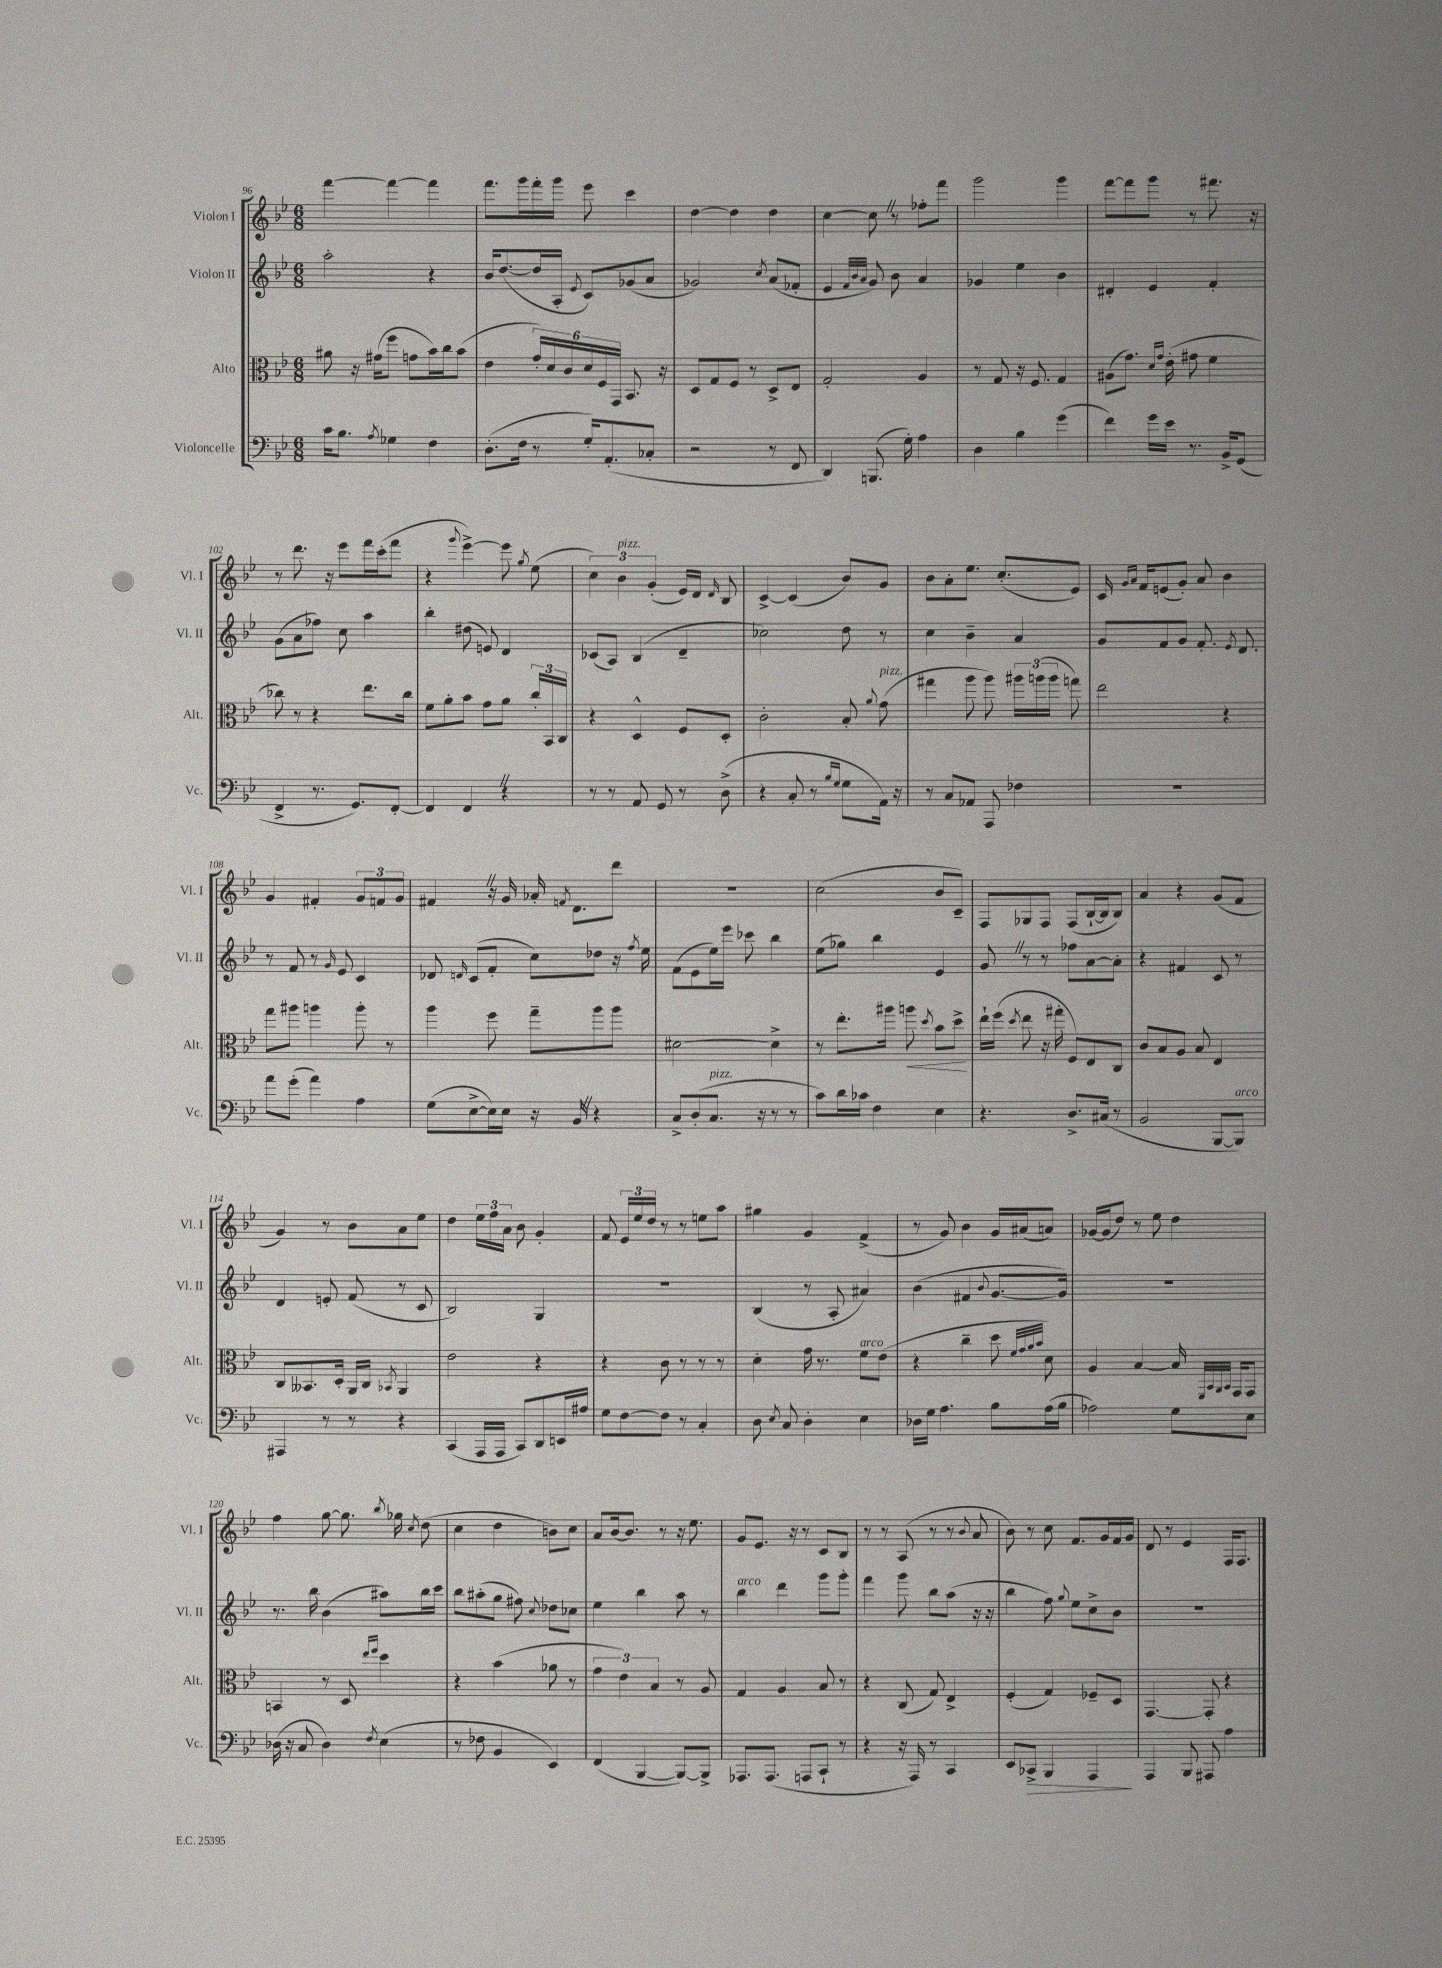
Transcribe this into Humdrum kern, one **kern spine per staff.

**kern	**kern	**kern	**kern
*staff4	*staff3	*staff2	*staff1
*clefF4	*clefC3	*clefG2	*clefG2
*k[b-e-]	*k[b-e-]	*k[b-e-]	*k[b-e-]
*M6/8	*M6/8	*M6/8	*M6/8
16c\LK	8a#\	2aa'\	[4fff\
8.B-\J	.	.	.
.	16r	.	.
.	(16g#\LK	.	.
8qA/	.	.	.
4G-\	8ff\J	.	4fff\_
.	8g\L	.	.
4F\	16b-\L)	4r	4fff\]
.	16cc\J	.	.
.	(8b-\J	.	.
=	=	=	=
(8.D'\L	4e-\	16b-/LK	8.fff\L
.	.	([8.dd/	.
16F\Jk	.	.	16ggg\L
8r	24g'/LL)	16dd/]L	16fff'\
.	24d/	.	.
.	.	16A'/JJ	16ggg\JJ
.	24c/	.	.
.	.	8qe-/	.
16G'/LK)	24d/	8c/L)	8eee-\
.	24F/	.	.
(8.AA'/	.	.	.
.	24GG/JJ	.	.
.	8.BB-/	(8g-/	4ccc\
8C-'/J	.	8a/J	.
.	16r	.	.
=	=	=	=
2r	8D/L	2g-/)	[4dd\
.	8G/	.	.
.	8F/J	.	4dd\]
.	8r	.	.
.	.	8qcc/	.
8r	8D^/L	(8a/L	4dd\
8FF/	8E-/J	8f-'/J	.
=	=	=	=
4DD/)	2G'/	4e-/	[4cc\
.	.	32qqf/LLL	.
.	.	32qqb-/	.
.	.	32qqa/JJJ	.
(8.BBB/	.	8g/)	8cc\]
.	.	8b-\	8r
16G'\)	.	.	.
4A\	4A/	4a/	8ff-'\L
.	.	.	8fff\J
=	=	=	=
4D\	8r	4g-/	2ggg\
.	8G/	.	.
4B-\	16r	4ee-\	.
.	8.F/	.	.
(4g\	4G/	4b-\	4ggg\
=	=	=	=
4f\)	(8A#\L	4d#'/	[8fff\L
.	8.g\J)	.	8fff\]
16g\LL	.	4e-/	8ggg\J
.	16qqd/LL	.	.
.	16qqg/JJ	.	.
16e-\JJ	(16e-'\	.	.
8.r	8g#\	.	8r
.	4f\	4f'/	8.fff#\
16BB-^/LK	.	.	.
(8GG/J	.	.	.
.	.	.	16r
=	=	=	=
4FF^/	8cc-\)	(8g\L	8r
.	8r	8a\	8.ddd\
8.r	4r	8ff-\J)	.
.	.	.	16r
.	.	8cc\	8eee-\L
8.GG/L)	.	.	.
.	8.ee-\L	4aa\	16fff\L
.	.	.	(16ccc'\J
[8FF'/J	.	.	8fff\J
.	16cc-\Jk	.	.
=	=	=	=
4FF/]	8f\L	4bb-'\	4r
.	8a'\	.	.
.	.	.	8qqggg/
4FF/	8b-\J	(8dd#\	[4eee-^\)
.	8g\L	8e/)	.
4r	8a\J	4d/	8eee-\]
.	.	.	8qgg/
.	24cc'/LL	.	(8ee-\
.	24BB-/	.	.
.	24C/JJ	.	.
=	=	=	=
8r	4r	(8c-/L	6cc\)
8r	.	8A/J)	.
.	.	.	6b-\
8AA/	4D^^/	(4B-/	.
.	.	.	(6g'/
8GG/	.	.	.
8r	8F/L	4d~/	16e-/LL)
.	.	.	16d/JJ
.	.	.	16qqd/
(8D^\	8D'/J	.	8B-/
=	=	=	=
4r	2c'\	2cc-\)	[4c^/
8C'/	.	.	(4c/]
8r	.	.	.
16qqB-/LL	.	.	.
16qqG/JJ	.	.	.
8G\L	8B-'/	8dd\	8b-/L)
.	8qqa/	.	.
16AA\Jk)	(8g\	8r	8g/J
16r	.	.	.
=	=	=	=
8r	4gg#\	4cc\	8b-\L
8C/L	.	.	8a'\
8AA-/J	8aa\	4b-~\	8.ee-\J
8AAA/	8aa\)	.	.
.	.	.	(8.cc'/L
4F-\	24aa#\LL	4a/	.
.	(24aa\	.	.
.	24aa\JJ	.	.
.	8gg\)	.	8e-/J)
=	=	=	=
2.r	2ee-\	8g/L	16c/
.	.	.	16qqg/LL
.	.	.	16qqa/JJ
.	.	.	16f/LK
.	.	8f/	(8e/
.	.	8g/J	8g'/J)
.	.	8.f'/	8a/
.	4r	.	4b-\
.	.	8qe-/	.
.	.	8.d/	.
=	=	=	=
8a\L	8gg\L	8r	4g/
(8g'\J	8aa#\J	8f/	.
4a\)	4aa\	8r	4f#'/
.	.	16qqg/	.
.	.	8e-/	.
4A\	8aa'\	4c/	12g/L
.	.	.	12f/
.	8r	.	.
.	.	.	12g/J
=	=	=	=
(8G\L	4aa\	8d-/	4f#/
.	.	16qqd/	.
[8E-^\	.	(8c/L	.
16E-\]L)	8ff\	8f'/J	16r
16E-\JJ	.	.	16g/
16r	8gg~\L	8cc\L)	16a-'/
.	.	.	8qf/
16BB-/	.	.	8.d\L
4r	8aa\	8dd-\J	.
.	8aa\J	16r	8ddd\J
.	.	8qff/	.
.	.	16ee-\	.
=	=	=	=
8C^/L	[2d#\	(8f\L	2.r
(8D'/	.	8e-\	.
8.C/J	.	16ee-\L)	.
.	.	16eee-\JJ	.
.	.	8ccc-\	.
16r	.	.	.
8r	4d#^\]	4bb-\	.
8r	.	.	.
=	=	=	=
8c\L)	8r	(8ee-\L	(2cc\
16d\L	8.ee-'\L	8gg-\J)	.
16c-\JJ	.	.	.
4F\	.	4bb-\	.
.	16aa#\Jk	.	.
.	8aa\	.	.
.	8qdd/	.	.
4E-\	8b-\L	4e-/	8b-/L
.	8dd^\J	.	8c~/J)
=	=	=	=
4.r	16ee-`\LL	8g/	8F/L
.	(16ff\JJ	.	.
.	8qdd/	.	.
.	8ee-\	8r	8G-/
.	16r	8r	8F/J
.	16gg#'\	.	.
8.D^/L	8F/L)	8ff-\L	(8F/L
.	8E-/	[8a\	[16B-`/L
(16C#/Jk	.	.	16B-/]J
8r	8C/J	8a'\]J	8B-/J)
=	=	=	=
2BB-/	8c/L	4r	4a/
.	8B-/	.	.
.	8A/J	4f#/	4r
.	8B-/	.	.
[8BBB-/L	4E-/	8c/	(8g/L
8BBB-/]J)	.	8r	8f/J
=	=	=	=
4AAA#/	8C/L	4d/	4g/)
.	8.BB--/	.	.
8r	.	8e'/	8r
.	16D'/Jk	.	.
8r	16AA/LL	(8f/	8b-\L
.	16C/JJ	.	.
.	8qBB-/	.	.
4r	4AA/	8r	8a\
.	.	8c/	8ee-\J
=	=	=	=
(4CC/	2e-\	2B-/)	4dd\
16AAA/LL	.	.	24ee-\LL
.	.	.	24ff\
16AAA/JJ	.	.	.
.	.	.	24a\JJ
8CC/L)	.	.	8b-\
8DD/	4r	4G/	4g'/
16EE/L	.	.	.
16A#/JJ	.	.	.
=	=	=	=
8G\L	4r	2.r	8f/
[8F\	.	.	24e-/LL
.	.	.	24ee-/
.	.	.	24dd/JJ
8F\]J	8c\	.	8r
8r	8r	.	8r
4C'/	8r	.	8ee\L
.	8r	.	8aa\J
=	=	=	=
8D\	4d'\	(4B-/	4gg#\
8qE-/	.	.	.
8C/	.	.	.
4D'\	16g\	8r	4g/
.	8.r	.	.
.	.	8A'/	.
4E-\	8f\L	4a#/)	(4f^/
.	(8e-\J	.	.
=	=	=	=
16D-\LL	4r	(4b-\	8r
16G\JJ	.	.	.
4.A\	.	.	8g/)
.	4cc~\	4f#/	4b-\
.	.	8qqb-/	.
8B-\L	8dd\	[8.g/L	16g/LL
.	.	.	(16a#/J
.	32qqf/LLL	.	.
.	32qqg/	.	.
.	32qqa/	.	.
.	32qqb-/JJJ	.	.
(16A\L	8d\)	.	8a/J)
16B-\JJ	.	16g/]Jk)	.
=	=	=	=
2A-\)	4A/	2.r	[16g-/LL
.	.	.	(16g-/]J
.	.	.	8dd/J)
.	[4B-/	.	8r
.	.	.	8ee-\
8G\L	16B-/]	.	4dd\
.	32qqFF/LLL	.	.
.	32qqBB-/	.	.
.	32qqAA/	.	.
.	32qqBB-/JJJ	.	.
.	16GG/LK	.	.
8E-\J	8GG/J	.	.
=	=	=	=
(16D-\	4BB/	8.r	4ff\
16r	.	.	.
8C/	.	.	.
.	.	16bb-\	.
4D-\)	8r	(4b-\	[8gg\
.	8D/	.	8.gg\]
.	16qqee-/LL	.	.
8qF/	16qqff/JJ	.	.
(4E-\	4dd\	8aa#\L)	.
.	.	.	8qbb-/
.	.	.	16gg-\
.	.	.	8qcc/
.	.	16bb-\L	(8dd\
.	.	16ccc\JJ	.
=	=	=	=
8r	4r	8bb-\L	4cc\
8F-\	.	(8aa#'\	.
4BB-/	(4b-\	8gg\J	4dd\
.	.	8ff#\)	.
.	.	8qqcc/	.
4EE-/)	8a-\	8dd-\L	8b\L)
.	8r	8cc-\J	8cc\J
=	=	=	=
(4FF/	6g\	4ee-\	8a/L
.	.	.	[16b-/k
.	6e-\)	.	.
.	.	.	8.b-/]J
[4BBB-/	.	4bb-\	.
.	6B-/	.	.
.	.	.	8r
8BBB-/_L)	8r	8aa\	16r
.	.	.	8.ee-\
8BBB-^/]J	8A/	8r	.
=	=	=	=
8.AAA-/L	4G/	4bb-\	8g/L
.	.	.	8.e-/J
(8.AAA-/J	.	.	.
.	4A/	4ddd\	.
.	.	.	16r
8AAA/L	.	.	8r
8CC`/J	8B-/	8ggg\L	8c/L
8r	8r	8ggg'\J	8B-/J
=	=	=	=
4r	4r	4fff\	8r
.	.	.	8r
16r	(8C/	8ggg\	(8A/
16AAA/)	.	.	.
8r	8G/)	8bb-\L	8r
4CC/	4E-^/	(8aa\J	8r
.	.	.	8qqb-/
.	.	16r	8a/
.	.	16r	.
=	=	=	=
8EE-/L	(4F'/	4bb-\	8b-\)
8CC-^/J	.	.	8r
4BBB-/	4G/)	8ff\)	8cc\
.	.	8qqgg/	.
.	.	8ee-\L	8.f/L
4AAA/	8F-~/L	8cc^\	.
.	.	.	16g/L
.	8D/J	8b-\J	16f/
.	.	.	16g/JJ
=	=	=	=
4AAA/	[4.GG/	2.r	8d/
.	.	.	8r
8BBB-/	.	.	4e-/
8AAA#/	8GG'/]	.	.
4A\	4r	.	16F/LK
.	.	.	8.F/J
==	==	==	==
*-	*-	*-	*-
